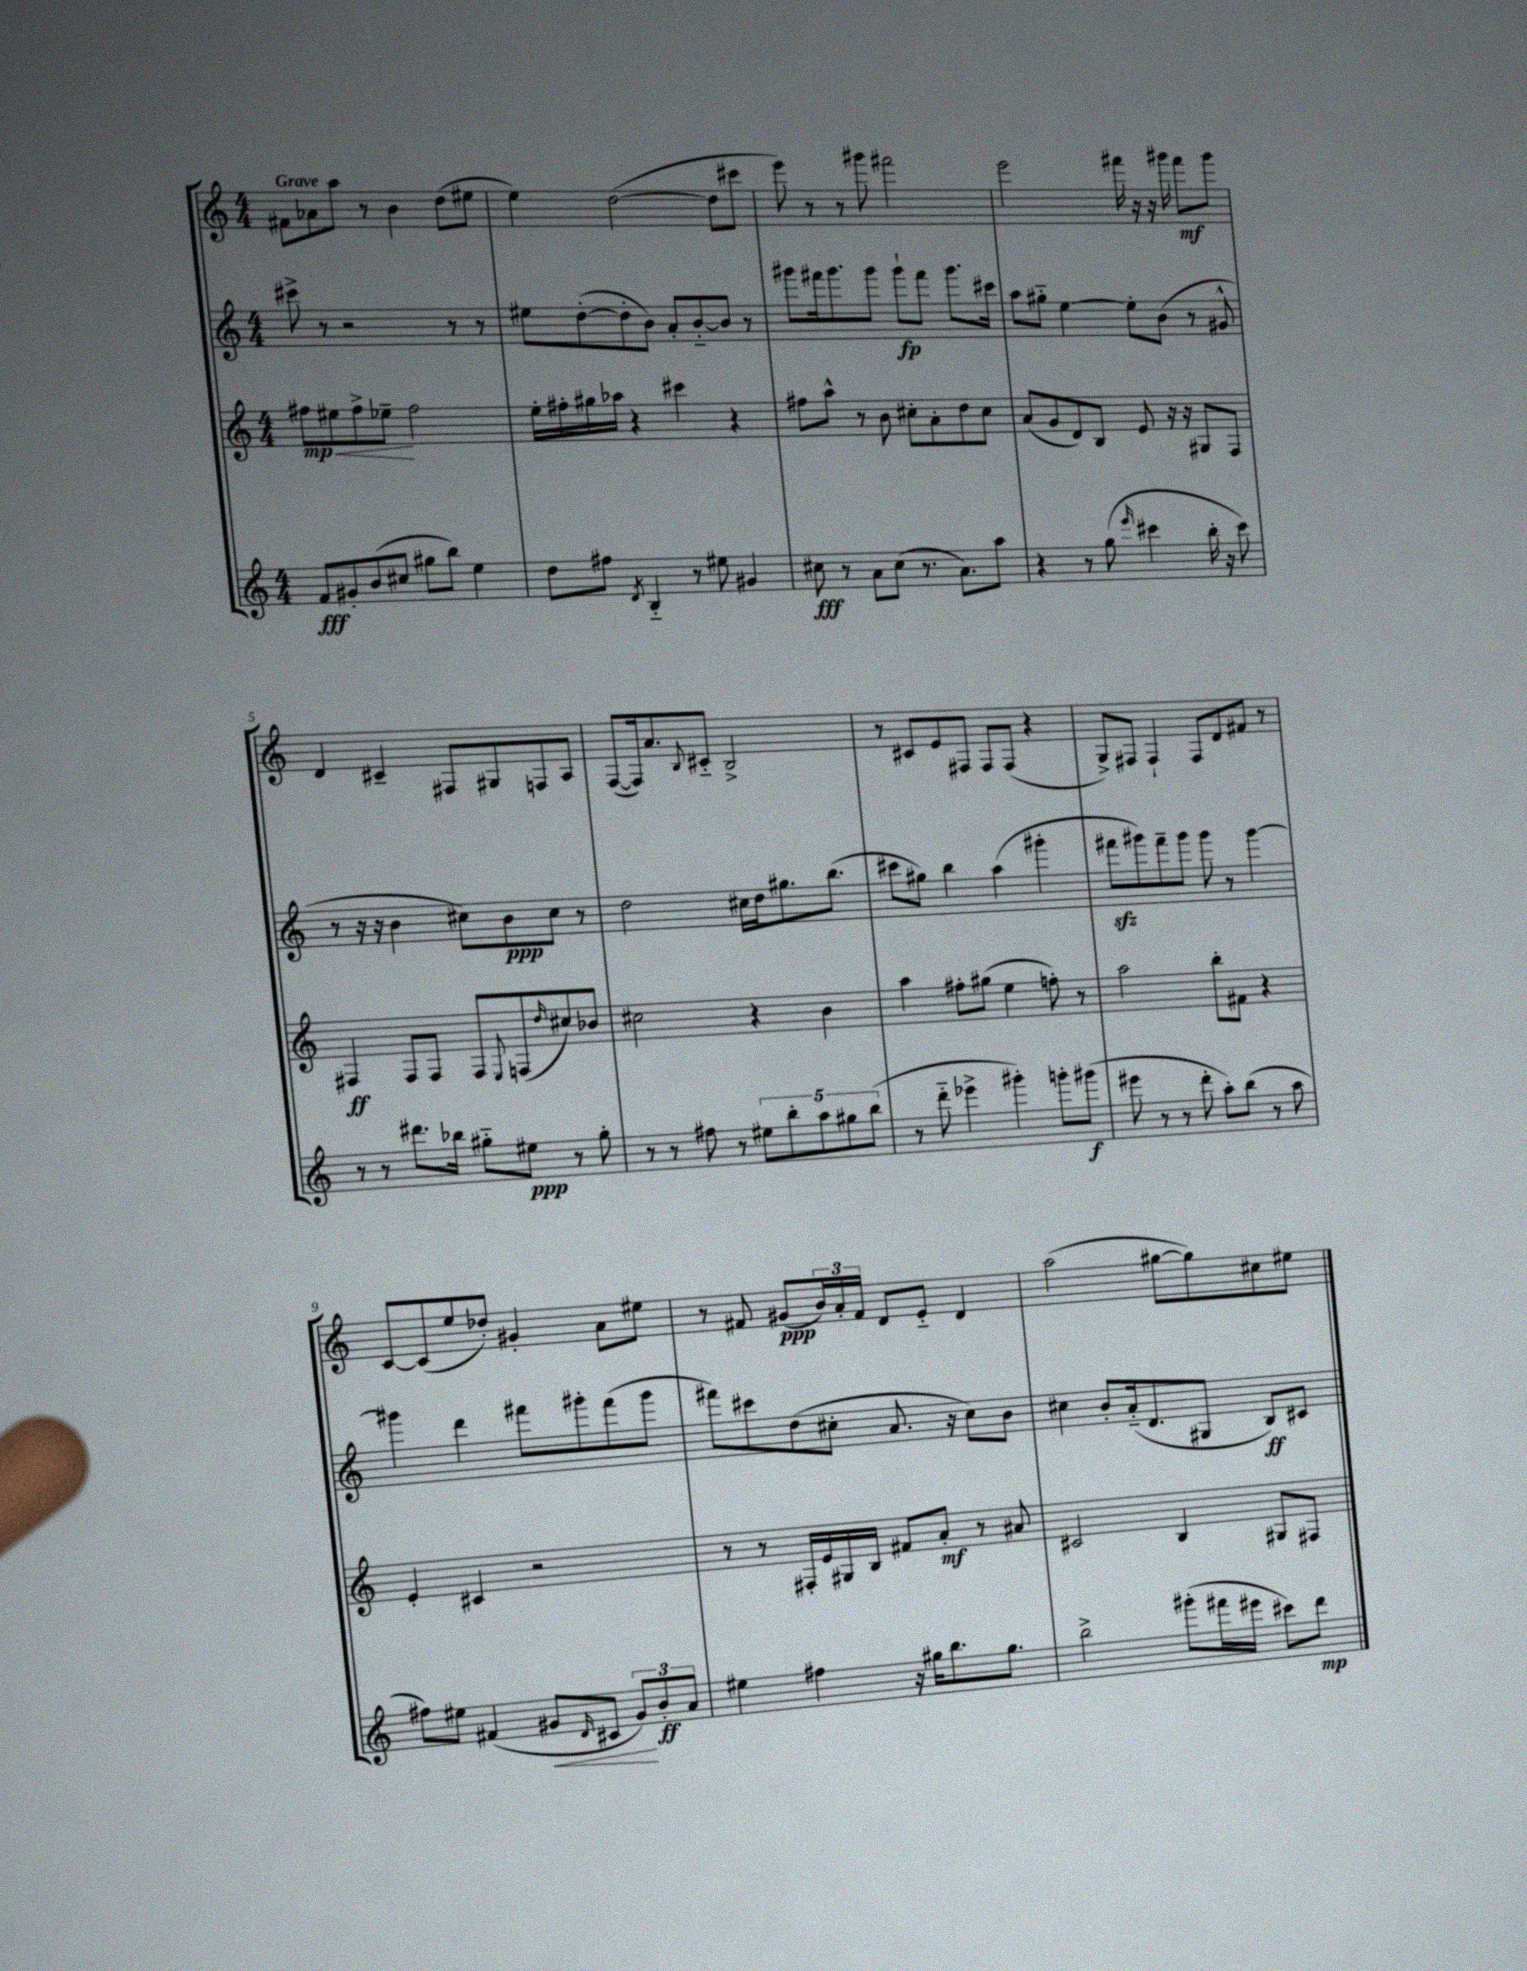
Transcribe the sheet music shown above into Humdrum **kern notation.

**kern	**kern	**kern	**kern
*staff4	*staff3	*staff2	*staff1
*clefG2	*clefG2	*clefG2	*clefG2
*k[]	*k[]	*k[]	*k[]
*M4/4	*M4/4	*M4/4	*M4/4
8f	8ff#	8ccc#^	8f#
8g#'	8ee#	8r	8a-
(8b	8ff#^	2r	8aa
8cc#	8ee-~	.	8r
8gg#	2ff#	.	4b
8bb)	.	.	.
4ee	.	8r	(8dd
.	.	8r	8ee#
=	=	=	=
8dd	16ee'	8ee#	4ee)
.	16ff#'	.	.
8ff#	16gg#	([8dd'	.
.	16aa-	.	.
8qd	.	.	.
4B'~	4r	8dd']	([2dd
.	.	8b)	.
8r	4ccc#	8a'	.
8ee#	.	[8b'~	.
4g#	4r	8b]	8dd]
.	.	8r	8ccc#
=	=	=	=
8cc#	8ff#	8ggg#	8eee)
8r	8aa^^	16fff#	8r
.	.	8.ggg#	.
8a	8r	.	8r
(8cc#	8b	8ggg#	8ggg#
8.r	8cc#'	8ggg#`	2fff#
.	8a'	8fff#	.
8.a)	.	.	.
.	8dd	8.ggg#	.
8aa	8cc#	.	.
.	.	16ccc#	.
=	=	=	=
4r	(8a	8aa	2eee
.	8g	8gg#'~	.
8r	8d)	[4ee	.
(8gg	8B	.	.
16qqeee	.	.	.
4ccc#	8e	8ee']	16fff#
.	.	.	16r
.	16r	(8b	16r
.	16r	.	16ggg#
16bb'	8G#	8r	8fff#
16r	.	.	.
8ccc#)	8F	8g#^^	8ggg#
=	=	=	=
8r	4F#	8r	4d
8r	.	16r	.
.	.	16r	.
8.ddd#	8F#	4b	4c#~
.	8F#	.	.
16bb-	.	.	.
8gg#'~	8F#	8cc#)	8F#
.	8qqE	.	.
8ee#	(8F	8b	8G#
.	16qqdd	.	.
8r	8cc#)	8cc#	8F
8gg#'	8b-	8r	8A
=	=	=	=
8r	2cc#	2dd	([8F
8r	.	.	16F])
.	.	.	8.a
8ff#	.	.	.
.	.	.	8qqB
8r	.	.	8c#'~
10ee#	4r	16cc#	2B^
.	.	16dd	.
10bb'	.	.	.
.	.	8.gg#	.
10aa	.	.	.
.	4b	.	.
10gg#	.	.	.
.	.	(8.bb	.
(10bb	.	.	.
=	=	=	=
8r	4aa	8ccc#	8r
8ddd'~	.	8gg#)	8c#
4eee-^	8ff#'	4bb	8e
.	(8gg#	.	8F#
4ggg#')	4ee	(4aa	8F#
.	.	.	(8F#
8ggg'	8ff')	4ggg#'	4r
(8ggg#	8r	.	.
=	=	=	=
8eee#	2aa	8fff#	8G^)
8r	.	8ggg#)	8F#
8r	.	8fff#~	4F#`
8ddd'	.	8ggg#	.
8aa')	8bb'	8ggg#	8F#
(8bb	8f#	8r	8d
8r	4r	[4ggg#	8f#
8aa	.	.	8r
=	=	=	=
8ff#)	4e'	4ggg#]	[8c
8ee#	.	.	(8c]
(4f#	4c#	4ddd	8ee
.	.	.	8dd-')
8g#	2r	8fff#	4g#'
16qqd	.	.	.
8c#	.	8ggg#'	.
12g#)	.	(8fff#	8a
12b'	.	.	.
.	.	8ggg#	8ee#
12a	.	.	.
=	=	=	=
4ee#	8r	8fff#)	8r
.	8r	8ccc#	8f#
4ff#	16F#'	(8dd	(8g#
.	16e	.	.
.	16G#	8cc#'	24b)
.	.	.	24a'
.	16B	.	.
.	.	.	24f#
16r	8f#	8.a	8d
16gg#	.	.	.
8.bb	8a'	.	8e'~
.	.	16r	.
.	8r	8cc#)	4d
8.gg#	.	.	.
.	8a#	8b	.
=	=	=	=
2bb^	2c#	4cc#	(2aa
.	.	8b'	.
.	.	(16a'~	.
.	.	8.d	.
(8ggg#'	4B	.	[8gg#
16fff#	.	8G#	8gg#])
16eee#	.	.	.
8ccc#)	8G#	8B)	8cc#
8ddd	8F#	8c#	8ee#
==	==	==	==
*-	*-	*-	*-
